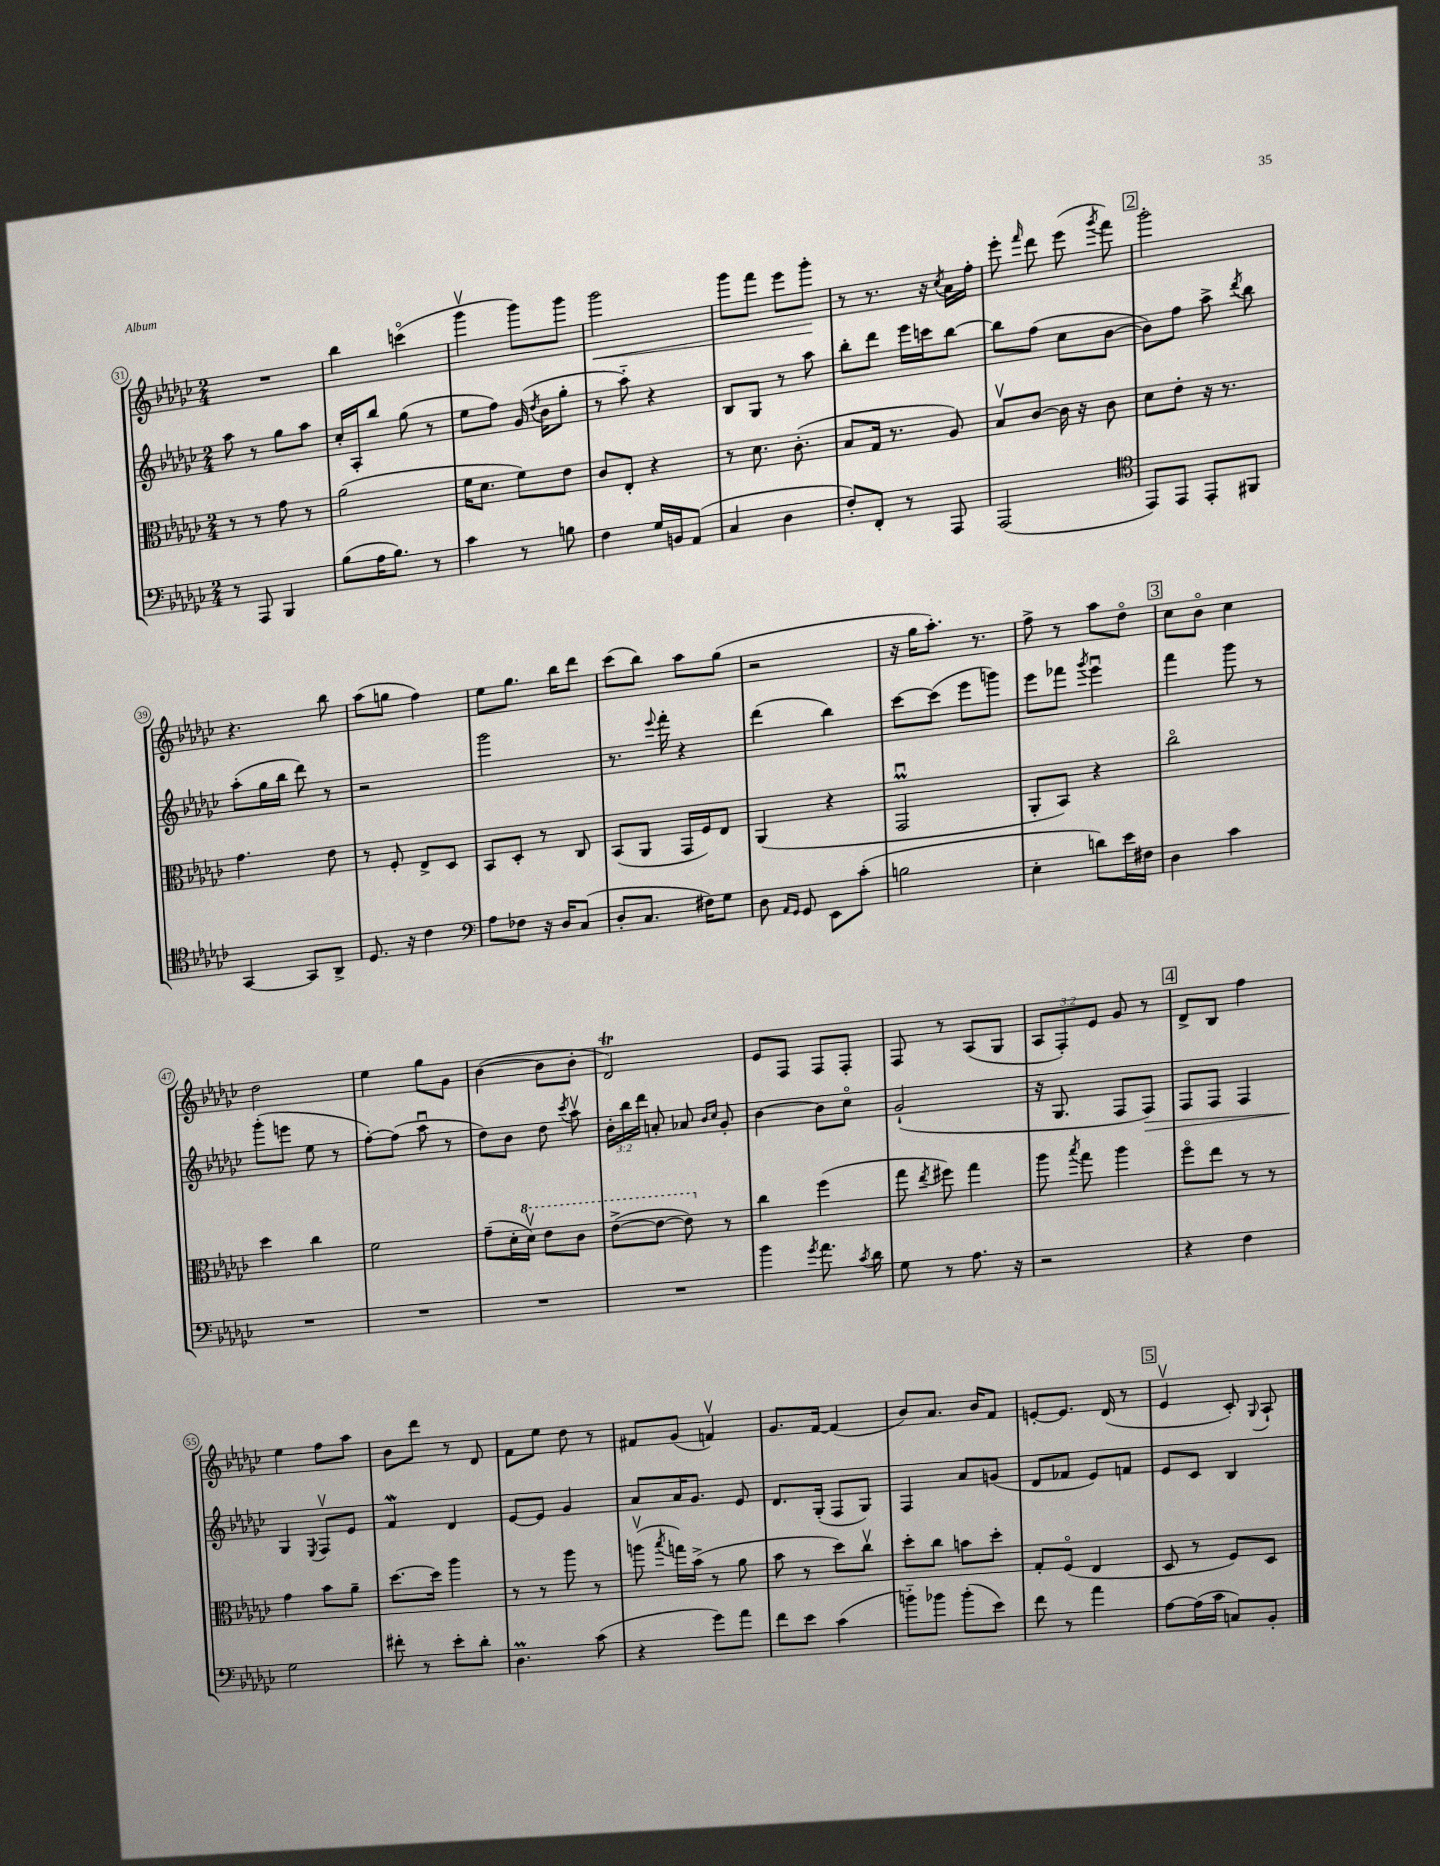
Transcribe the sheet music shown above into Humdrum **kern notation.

**kern	**kern	**kern	**kern
*staff4	*staff3	*staff2	*staff1
*clefF4	*clefC3	*clefG2	*clefG2
*k[b-e-a-d-g-c-]	*k[b-e-a-d-g-c-]	*k[b-e-a-d-g-c-]	*k[b-e-a-d-g-c-]
*M2/4	*M2/4	*M2/4	*M2/4
8r	8r	8aa-\	2r
8AAA-/	8r	8r	.
4BBB-/	8g-\	8gg-\L	.
.	8r	8aa-\J	.
=	=	=	=
(8B-\L	(2a-\	16cc-'/LL	4bb-\
.	.	16A-'/J	.
16A-\K	.	8bb-/J	.
8.B-\J)	.	.	.
.	.	(8gg-\	(4ccco\
8r	.	8r	.
=	=	=	=
4c-\	16f\LK	8ee-\L	4ggg-v\
.	8.d-\J	.	.
.	.	8ff\J)	.
8r	8f\L)	(16g-/	8ggg-\L)
.	.	8qdd-/	.
.	.	16b-\LK	.
8B\	8e-\J	8gg-'\J	8ggg-\J
=	=	=	=
4F\	8c-/L	8r	2ggg-\
.	8E-'/J	8aa-'~\)	.
16G-/LL	4r	4r	.
16BB/J	.	.	.
(8AA-/J	.	.	.
=	=	=	=
4C-/	8r	8B-/L	8ggg-\L
.	8.d-\	8G-/J	8fff\J
4D-\	.	8r	8eee-\L
.	(8.c-'\	.	.
.	.	8aa-\	8ggg-'\J
=	=	=	=
8F'/L)	8B-/L	8bb-'\L	8r
8FF'/J	16G-/Jk	8ddd-\J	8.r
.	8.r	.	.
8r	.	16eee-\LL	.
.	.	16ccc\J	16r
.	.	.	8qcc-/
8AAA-/	8A-/)	[8bb-\J	16a-\LL
.	.	.	16ff'\JJ
=	=	=	=
(2AAA-/	8B-v/L	8bb-\]L	8eee-'\
.	.	.	16qqfff/
.	[8c-/J	(8ff\J	8ddd-\
.	16c-\]	8cc-\L	(8eee-\
.	16r	.	.
.	.	.	8qggg-/
.	8c-\	[8b-\J	8fff\)
=	=	=	=
*clefC4	*	*	*
8EE-/L)	8d-\L	8b-\]L)	2ggg-'\
8EE-/J	8e-'\J	8ff\J	.
8EE-'/L	16r	8aa-^\	.
.	8.r	.	.
.	.	8qddd-/	.
8FF#/J	.	8bb-\	.
=	=	=	=
[4GG-/	4.g-\	(8aa-'\L	4.r
.	.	16gg-\L	.
.	.	16bb-\JJ	.
8GG-/]L	.	8ddd-\)	.
8AA-^/J	8e-\	8r	8bb-\
=	=	=	=
8.D-/	8r	2r	(8aa-\L
.	8F'/	.	8gg\J
16r	.	.	.
4c-\	8E-^/L	.	4ff\)
.	8D-/J	.	.
=	=	=	=
*clefF4	*	*	*
8A-\L	8BB-/L	2ggg-\	8ee-\L
8F-\J	8D-'/J	.	8.gg-\J
16r	8r	.	.
16D-/LK	.	.	16bb-\LK
(8C-/J	8C-/	.	8ddd-\J
=	=	=	=
8D-'/L	(8BB-/L	8.r	(8ccc-\L
8.C-/J	8AA-/J	.	8bb-\J)
.	.	8qqeee-/	.
.	.	16fff'\	.
.	16GG-/LL	4r	8aa-\L
16F#\LK)	16F/J)	.	.
8G-\J	8E-/J	.	(8gg-\J
=	=	=	=
8D-\	(4AA-/	(4ddd-\	2r
16qqAA-/LL	.	.	.
16qqGG-/JJ	.	.	.
8GG-/	.	.	.
8EE-\L	4r	4bb-\)	.
(8c-'\J	.	.	.
=	=	=	=
2B\	2GG-u/	[8ccc-\L	16r
.	.	.	16gg-\LK
.	.	(8ccc-\]J	8.aa-'\J)
.	.	8eee-\L	.
.	.	.	8.r
.	.	8ggg\J)	.
=	=	=	=
4E-'\	8AA-'/L	8eee-\L	8ff^\
.	8BB-/J)	8fff-\J	8r
.	.	8qggg-/	.
8d\L)	4r	4eee-u\	8aa-\L
16e-\L	.	.	8dd-o\J
16F#\JJ	.	.	.
=	=	=	=
4D-\	2cc-o\	4fff\	8cc-\L
.	.	.	8b-o\J
4c-\	.	8ggg-\	4cc-\
.	.	8r	.
=	=	=	=
2r	4dd-\	(8ggg-'\L	2dd-\
.	.	8eee\J	.
.	4cc-\	8ee-\	.
.	.	8r	.
=	=	=	=
2r	2f\	[8ff'\L)	4ee-\
.	.	(8ff\]J	.
.	.	8aa-u\	8gg-\L
.	.	8r	8g-\J
=	=	=	=
2r	(8g-~\L	8dd-\L)	([4b-\
.	16d-'\L	8b-\J	.
.	16dd-v\JJ)	.	.
.	8ee-\L	8dd-\	8b-\]L
.	.	8qccc-/	.
.	8cc-\J	8aa-v\	8b-'\J
=	=	=	=
2r	([8ee-^\L	24b-'\LL	2d-/)
.	.	24bb-\	.
.	.	24ddd-\JJ	.
.	8ee-\_J	8a'/	.
.	8ee-\])	8a-/	.
.	.	16qqb-/LL	.
.	.	16qqcc-/JJ	.
.	8r	8g-'/	.
=	=	=	=
4b-\	4cc-\	[4b-\	8e-/L
.	.	.	8F/J
8qg-/	.	.	.
8.a-\	(4ff\	8b-\]L	8F/L
.	.	8cc-o\J	8F'/J
8qc-/	.	.	.
16d-\	.	.	.
=	=	=	=
8G-\	8gg-\	(2g-`/	8F/
.	8qee-/	.	.
8r	8ff#\)	.	8r
8.A-\	4gg-\	.	(8A-/L
.	.	.	8G-/J
16r	.	.	.
=	=	=	=
2r	8aa-\	16r	12A-/L
.	.	8.G-/	.
.	.	.	12F'/)
.	8qbb-/	.	.
.	8gg-\	.	.
.	.	.	12e-/J
.	4aa-\	8F/L	8g-/
.	.	8F/J)	8r
=	=	=	=
4r	8ffo\L	8F/L	8d-^/L
.	8ee-\J	8F/J	8B-/J
4F\	8r	4F/	4ff\
.	8r	.	.
=	=	=	=
2G-\	4g-\	4G-/	4ee-\
.	.	8qE-/	.
.	8b-\L	8Fv/L	8ff\L
.	8a-~\J	8e-/J	8aa-\J
=	=	=	=
8f#'\	[8.dd-\L	4f/	8b-\L
8r	.	.	8ddd-\J
.	16dd-\]Jk	.	.
8e-'\L	4aa-\	4d-/	8r
8d-'\J	.	.	8d-/
=	=	=	=
4.D-\	8r	[8e-/L	8f\L
.	8r	8e-/]J	8ee-\J
.	8aa-\	4g-/	8dd-\
(8c-\	8r	.	8r
=	=	=	=
4r	(8aav\	8a-/L	8f#/L
.	8qbb-/	.	.
.	16gg\LL)	16a-/K	(8g-/J
.	(16b-^\JJ	8.g-/J	.
8g-\L)	8r	.	4fv/)
8a-\J	8a-\	8e-/	.
=	=	=	=
8f\L	8b-\	8.d-/L	8.g-/L
8e-\J	8r	.	.
.	.	(16G-'/Jk	[16f/Jk
(4c-\	8dd-\L)	8F/L	(4f/]
.	8cc-v\J	8G-/J)	.
=	=	=	=
8b'~\L)	8dd-'\L	4F/	8b-/L)
8b-\J	8cc-\J	.	8.a-/J
(8b-'\L	8b\L	8a-/L	.
.	.	.	16b-/LK
8e-\J)	8dd-'\J	(8g/J	8f/J
=	=	=	=
8f\	8G-'/L	8d-/L	[8e'/L
8r	(8Fo/J	8f-/J	8.e/]J
4a-\	4E-/	8e-/L)	.
.	.	.	(16d-/
.	.	8f/J	8r
=	=	=	=
[8A-\L	8D-/	8e-/L	4e-v/
(16A-\]L	8r	8c-/J	.
16c-\JJ	.	.	.
8C/L)	8F/L)	4B-/	8c-'/)
.	.	.	8qqG-/
8BB-'/J	8D-/J	.	8A-`/
==	==	==	==
*-	*-	*-	*-
